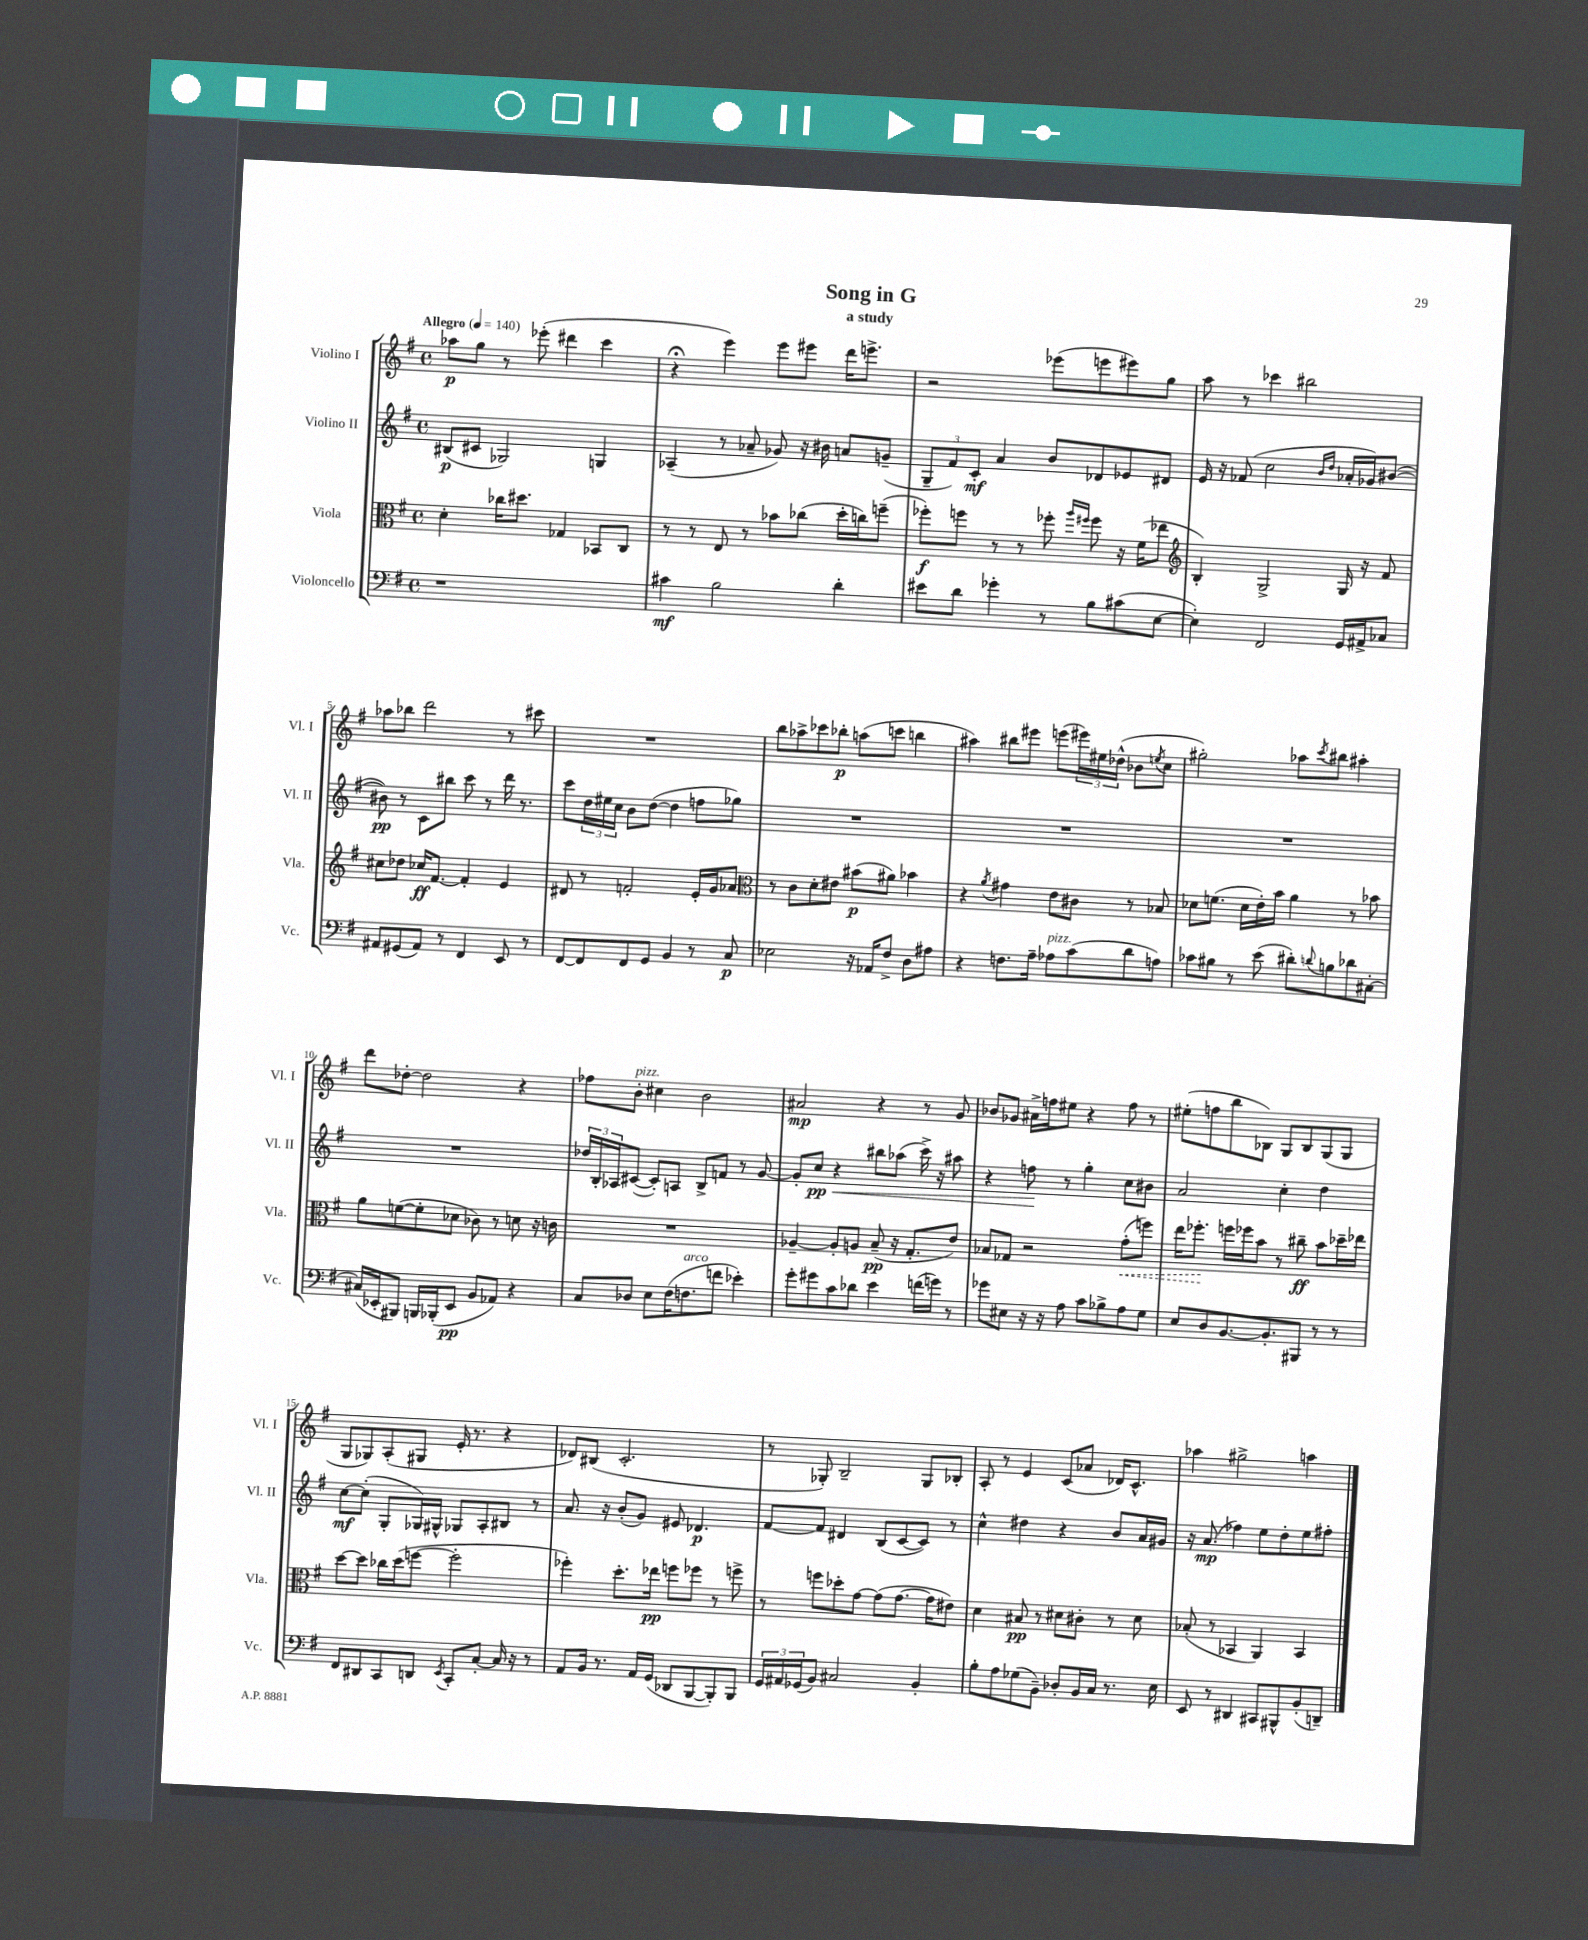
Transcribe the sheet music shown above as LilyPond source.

\header { title = "Song in G" subtitle = "a study" }
<<
\new StaffGroup <<
\new Staff = "s0" \with { instrumentName = "Violino I" shortInstrumentName = "Vl. I" } {
    \clef treble \key g \major \defaultTimeSignature \time 4/4 \tempo "Allegro" 4 = 140
    aes''8\p g''8 r8 ees'''8-.( dis'''4 c'''4 |
    r4\fermata e'''4) e'''8 eis'''8 d'''16 e'''8.-> |
    r2 ees'''8( e'''8 eis'''8) g''8 |
    a''8 r8 ces'''4 bis''2 |
    aes''8 bes''8 d'''2 r8 cis'''8 |
    R1 |
    b''8 aes''8-> ces'''8 bes''8-.\p a''8( c'''8 b''4 |
    ais''4) bis''8 eis'''8 e'''8( \tuplet 3/2 { eis'''16) eis''16 des''16-^( } bes'8 \acciaccatura { e''8 } c''8 |
    gis''2-.) aes''8 \acciaccatura { c'''8 } bis''8 ais''4-. |
    d'''8 des''8~-. des''2 r4 |
    fes''8 b'8-.^\markup { \italic "pizz." } cis''4 b'2 |
    ais'2\mp r4 r8 g'8 |
    bes'8 ges'8 ais'16-> f''16 eis''8 r4 f''8 r8 |
    eis''8-.( f''8 b''8 bes8) g8 bes8 g8( g8 |
    g8 ges8) a8-.( gis8 e'16-. r8. r4 |
    des'8) bis8( c'2.-. |
    r8 ges8-.) b2-- ges8 bes8-. |
    a8-. r8 e'4 c'8( aes'8 des'16) c'8.-^ |
    aes''4 gis''2-> a''4 \bar "|." |
}
\new Staff = "s1" \with { instrumentName = "Violino II" shortInstrumentName = "Vl. II" } {
    \clef treble \key g \major \defaultTimeSignature \time 4/4
    bis8\p( cis'8 ges2) g4 |
    aes4--( r8 aes'8-- ges'8) r16 bis'16 a'8 g'8--( |
    \tuplet 3/2 { g8-- fis'8) c'8-.\mf } a'4 b'8 des'8 ees'8 dis'8 |
    e'16 r16 fes'8( c''2 \grace { b'16 d''16 } aes'16-. ges'16) bis'8~( |
    bis'8\pp) r8 c'8 bis''8 c'''8 r8 d'''16 r8. |
    c'''8 \tuplet 3/2 { d''16 eis''16 c''16 } b'8 d''8~( d''4 f''8 ges''8) |
    R1 |
    R1 |
    R1 |
    R1 |
    \tuplet 3/2 { des''16 b16-. aes16 } cis'8~( cis'8-.) a8 b8-> f'8 r8 g'8~ |
    g'8-. c''8\pp\< r4 bis''8 aes''8( c'''16->) r16 ais''8 |
    r4 f''8\! r8 g''4-. c''8 bis'8 |
    a'2 c''4-. d''4 |
    c''8~\mf c''8-.( g8-. ges16) gis16-^ ges8 a8-. bis8 r8 |
    a'8. r16 b'8-.( g'8) eis'8 des'4.\p |
    fis'8~ fis'8 dis'4 b8( c'8~ c'8) r8 |
    c''4-^ dis''4 r4 b'8 a'16 gis'16 |
    r16 a'8.\mp( fes''4) e''8 d''8-. e''8 fis''8-. \bar "|." |
}
\new Staff = "s2" \with { instrumentName = "Viola" shortInstrumentName = "Vla." } {
    \clef alto \key g \major \defaultTimeSignature \time 4/4
    d'4-. ces''16 dis''8. ges4 bes,8 c8 |
    r8 r8 e8 r8 bes'8 ces''8( d''16-. c''16) f''8--( |
    fes''8-.\f) f''8 r8 r8 fes''8-. \grace { a''16 fis''16 } fis''8 r16 fis'16( ees''8 |
    \clef treble b4-.) g2-> g16 r16 fis'8 |
    cis''8 des''8 ces''16\ff fis'8.~ fis'4-. e'4 |
    dis'8 r8 f'2-. e'16-. g'16 aes'8 |
    \clef alto r8 c'8 d'8-. eis'8 bis'8\p( ais'8) bes'4 |
    r4 \acciaccatura { a'8 } gis'4 e'8 cis'8 r8 bes8 |
    des'8 f'8.( des'16 e'16-.) b'16 a'4 r8 bes'8 |
    a'8 f'8~( f'8-. des'8 ces'8) r8 d'8 r16 c'16 |
    R1 |
    aes4~-- aes8-. a8 b8--\pp( r16 g8.-. e'8) |
    bes8 ges8 r2 \once \override Hairpin.style = #'dashed-line g'8-.\<( f''8) |
    e''16 fes''8.-.\! f''16 fes''16 b'8 r8 cis''8--\ff b'8 des''16-- ees''16 |
    d''8~ d''8 ces''16 d''16( f''8~ f''2-. |
    fes''4-.) d''8.-. ees''16\pp f''8 fes''8 r8 f''8-> |
    r8 f''8 des''8-. g'8~ g'8( g'8.~ g'16 eis'8) |
    d'4 bis8\pp r8 dis'8 cis'8-. r8 dis'8 |
    bes8-.( r8 bes,4 a,4) bes,4 \bar "|." |
}
\new Staff = "s3" \with { instrumentName = "Violoncello" shortInstrumentName = "Vc." } {
    \clef bass \key g \major \defaultTimeSignature \time 4/4
    r1 |
    cis'4\mf b2 d'4-. |
    eis'8 d'8 ges'4-. r8 b8 cis'8( e8~ |
    e4-.) fis,2 g,16 ais,16-> ces8 |
    ais,8 gis,8( ais,8) r8 fis,4 e,8 r8 |
    fis,8~ fis,8 fis,8 g,8 b,4 r8 c8\p |
    ees2 r16 aes,16 fis8-> d8 ais8 |
    r4 f8. a16-- aes8^\markup { \italic "pizz." } c'8( d'8 a8) |
    ces'8 bis8 r8 e'8( dis'8-.) \appoggiatura { d'8 } b8 des'8 cis8~-. |
    cis16( ees,16-. bis,,8) b,,16 bes,,16-.( ees,8\pp b,8 aes,8) r4 |
    c8 des8 e8 fis16( f8.^\markup { \italic "arco" } f'8 ees'4-.) |
    g'8-. gis'8 c'8 des'8 e'4 f'16( g'16) r8 |
    ges'8 eis8 r16 r16 a8 c'8 bes8-> a8 g8 |
    e8 d8 b,8.~ b,8.-. bis,,8 r8 r8 |
    fis,8 dis,8 c,8 d,8 \acciaccatura { e,8 } c,8-. c8~-. c16 r16 r8 |
    a,8 b,16 r8. a,16 g,16( des,8 b,,8~ b,,8-.) b,,8 |
    \tuplet 3/2 { g,16 ais,16 ges,16( } b,8) cis2 b,4-. |
    b8-. a8 ges8( b,8--) des8-. b,16 c16 r8. e16 |
    e,8 r8 dis,4 cis,8 bis,,8-^ b,8-.( d,8--) \bar "|." |
}
>>
>>
